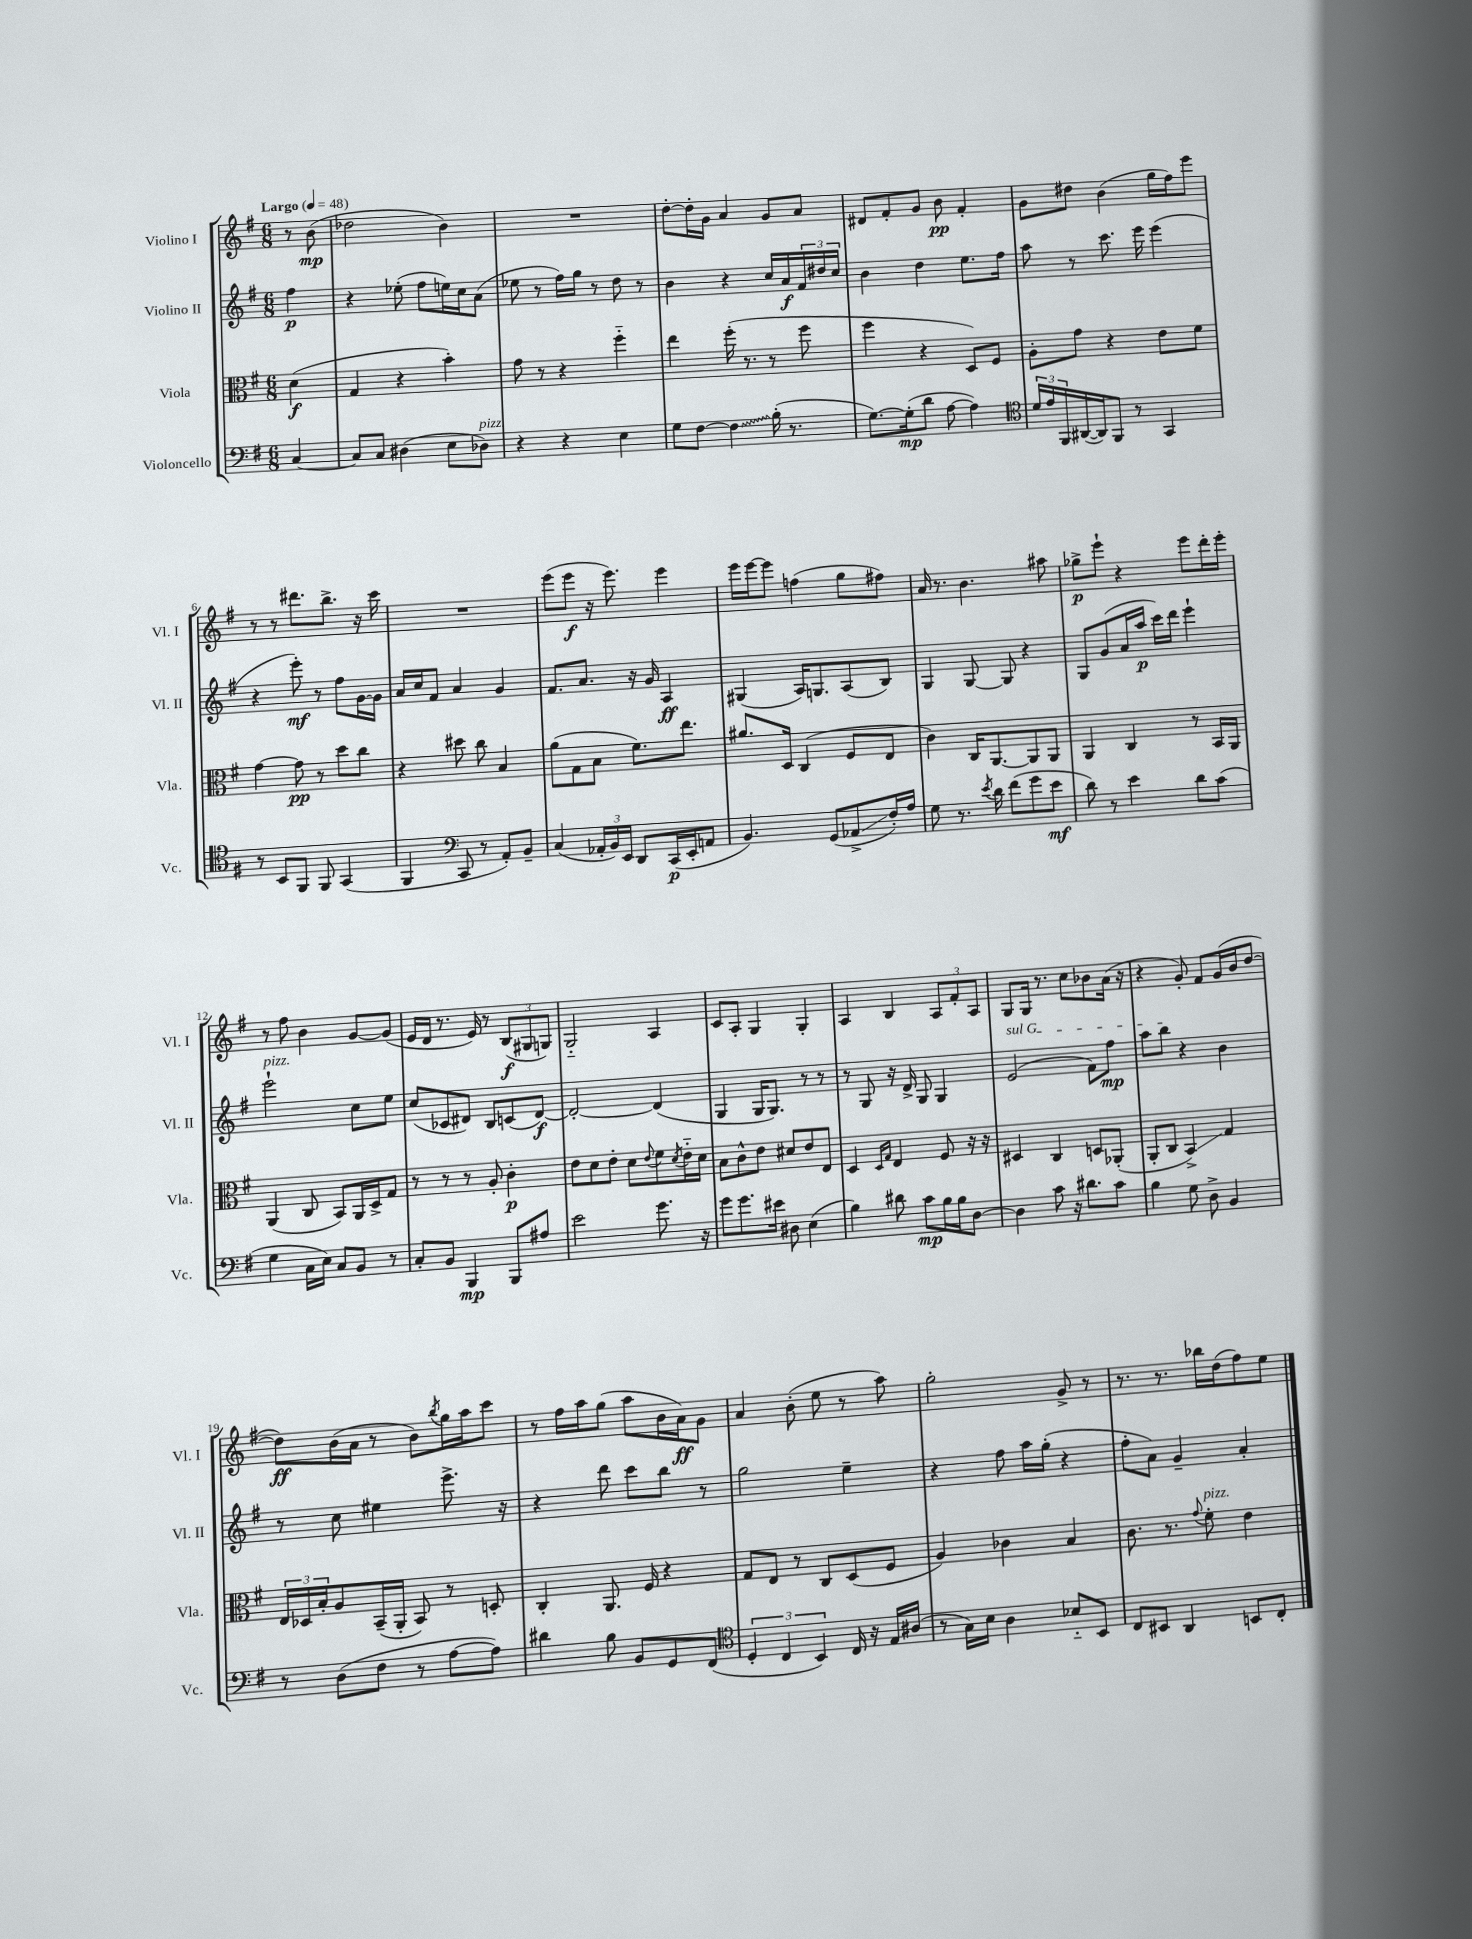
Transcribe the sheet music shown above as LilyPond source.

<<
\new StaffGroup <<
\new Staff = "s0" \with { instrumentName = "Violino I" shortInstrumentName = "Vl. I" } {
    \clef treble \key g \major \numericTimeSignature \time 6/8 \partial 4 \tempo "Largo" 4 = 48
    r8 b'8\mp( |
    des''2 b'4) |
    R2. |
    d''8~-. d''16-. g'16 a'4 g'8 a'8 |
    dis'8 fis'8-. g'8 b'8\pp fis'4-. |
    g'8 dis''8 b'4( g''16 fis''16) e'''8 |
    r8 r8 dis'''8. b''8.-> r16 c'''16 |
    R2. |
    e'''8( e'''8\f r16 e'''8.) e'''4 |
    e'''16 e'''16~ e'''8 f''4( g''8 fis''8) |
    a'16 r8. b'4. ais''8 |
    ges''8->\p e'''8-! r4 e'''8 d'''16-. e'''16-. |
    r8 fis''8 b'4 g'8~ g'8( |
    e'16 d'16 r8. e'16) r8 \tuplet 3/2 { b8\f( gis8 g8) } |
    g2-_ a4 |
    c'8 a8-. g4 g4-. |
    a4 b4 \tuplet 3/2 { a8 fis'8-. a8 } |
    g8 g16 r8. c''8 bes'8 a'16( r16 |
    r4 g'8-.) fis'8 g'16( b'16 d''8~ |
    d''8\ff) b'16( a'16 r8 b'8) \acciaccatura { b''8 } g''16 a''16 c'''8 |
    r8 fis''16 a''16 g''8( a''8 b'16 a'16\ff) g'8 |
    a'4 b'8-.( e''8 r8 a''8) |
    g''2-. g'8-> r8 |
    r8. r8. bes''16 d''16( fis''8) e''8 \bar "|." |
}
\new Staff = "s1" \with { instrumentName = "Violino II" shortInstrumentName = "Vl. II" } {
    \clef treble \key g \major \numericTimeSignature \time 6/8 \partial 4
    fis''4\p |
    r4 ees''8-.( fis''8 e''16) c''16 a'8( |
    ees''8 r8 fis''16) g''16 r8 d''8 r8 |
    b'4 r4 c''16 a'16\f \tuplet 3/2 { fis'16 dis''16 c''16 } |
    b'4 d''4 e''8. fis''16 |
    a''8 r8 c'''8. e'''16 e'''4( |
    r4 e'''8-.\mf) r8 fis''8 g'16~ g'16 |
    a'16 c''16 fis'8 a'4 g'4 |
    fis'8. a'8. r16 g'16 a4\ff |
    gis4( a16) g8. a8( b8) |
    g4 g8~ g8 r4 |
    g8 g'8( a'16 a''16\p c'''16) d'''16 e'''4-! |
    e'''2-!^\markup { \italic "pizz." } c''8 e''8 |
    c''8( ces'8 dis'8) b8 c'8( dis'8~\f) |
    dis'2~-. dis'4( |
    g4 g16 g8.) r8 r8 |
    r8 g8 r16 d'16-> g8 g4 |
    \once \override TextSpanner.bound-details.left.text = \markup { \italic "sul G" } e'2\startTextSpan( fis'8) fis''8\mp |
    a''8 b''8\stopTextSpan r4 b'4 |
    r8 c''8 eis''4 e'''8.-> r16 |
    r4 d'''8 c'''8 b''8 r8 |
    g''2 e''4-- |
    r4 fis''8 a''16 g''16-.( r4 |
    fis''8-. a'8) g'4-- a'4-. \bar "|." |
}
\new Staff = "s2" \with { instrumentName = "Viola" shortInstrumentName = "Vla." } {
    \clef alto \key g \major \numericTimeSignature \time 6/8 \partial 4
    d'4\f( |
    g4 r4 b'4-.) |
    g'8 r8 r4 fis''4-_ |
    e''4 fis''16-.( r8. r8 fis''8 |
    fis''4 r4 d8) fis8 |
    a8-. g'8 r4 e'8 fis'8 |
    g'4~ g'8\pp r8 d''8 c''8 |
    r4 dis''8 c''8 b4 |
    a'8( g8 b8 fis'8.) e''8. |
    ais'8. d16 c4( fis8 e8 |
    c'4) c16 a,8.~ a,8 a,8 |
    a,4 c4 r8 b,16 a,16 |
    a,4( c8 b,8) a,16 d16-> g8 |
    r8 r8 r8 a8-. c'4-.\p |
    e'8 d'8 e'8-. d'8 \appoggiatura { e'8 } fis'8 \acciaccatura { d'8 } e'16-_ d'16 |
    b8 c'8-^ e'8 dis'8 e'8 e8 |
    d4 \grace { d16 g16 } e4 fis8 r16 r16 |
    dis4 c4 d8 aes,8-.( |
    a,8-. c8 b,4->\glissando) g4 |
    \tuplet 3/2 { e16 des16 b16-. } a8 b,16--( a,16-. b,8) r8 d8-. |
    c4-. a,8. fis16 r4 |
    g8 e8 r8 c8 d8( fis8 |
    a4) ces'4 b4 |
    c'8. r8. \appoggiatura { g'8 } fis'8-.^\markup { \italic "pizz." } e'4 \bar "|." |
}
\new Staff = "s3" \with { instrumentName = "Violoncello" shortInstrumentName = "Vc." } {
    \clef bass \key g \major \numericTimeSignature \time 6/8 \partial 4
    c4~ |
    c8 c8 dis4( e8 des8^\markup { \italic "pizz." }) |
    r4 r4 e4 |
    g8 fis8~ \once \override Glissando.style = #'zigzag fis4\glissando b16-.( r8. |
    g8.~) g16-.\mp( d'8 a8~ a4) |
    \clef tenor \tuplet 3/2 { d'16 e'16 fis,16 } ais,16~( ais,16) fis,8 r8 g,4 |
    r8 b,8 fis,8 fis,8 g,4( |
    fis,4 \clef bass c,8 r8 a,8-.) b,8-- |
    c4( \tuplet 3/2 { aes,16-. b,16) e,16 } d,8 c,16\p( e,16-. a,8 |
    b,4.) g,8( aes,8->\glissando fis16-.) a16 |
    g8 r8. \acciaccatura { e'8 } d'16 fis'8( g'8 e'8\mf |
    d'8) r8 e'4 d'8 c'8( |
    g4 c16 e16) c8 b,8 r8 |
    c8-. b,8 b,,4\mp b,,8 ais8 |
    e'2 g'8. r16 |
    g'8 g'8. eis'16 dis8 e4( |
    b4) dis'8 c'8\mp b16 b16 d8~ |
    d4 c'8 r16 dis'8. c'8 |
    b4 g8 d8-> b,4 |
    r8 d8( fis8 r8 a8~ a8) |
    dis'4 b8 b,8 g,8 fis,8( |
    \clef tenor \tuplet 3/2 { d4-. c4 b,4) } c16 r16 e16 ais16( |
    r8 g16) b16 a4 bes8-_ b,8 |
    c8 bis,8 a,4 b,8 c8-. \bar "|." |
}
>>
>>
